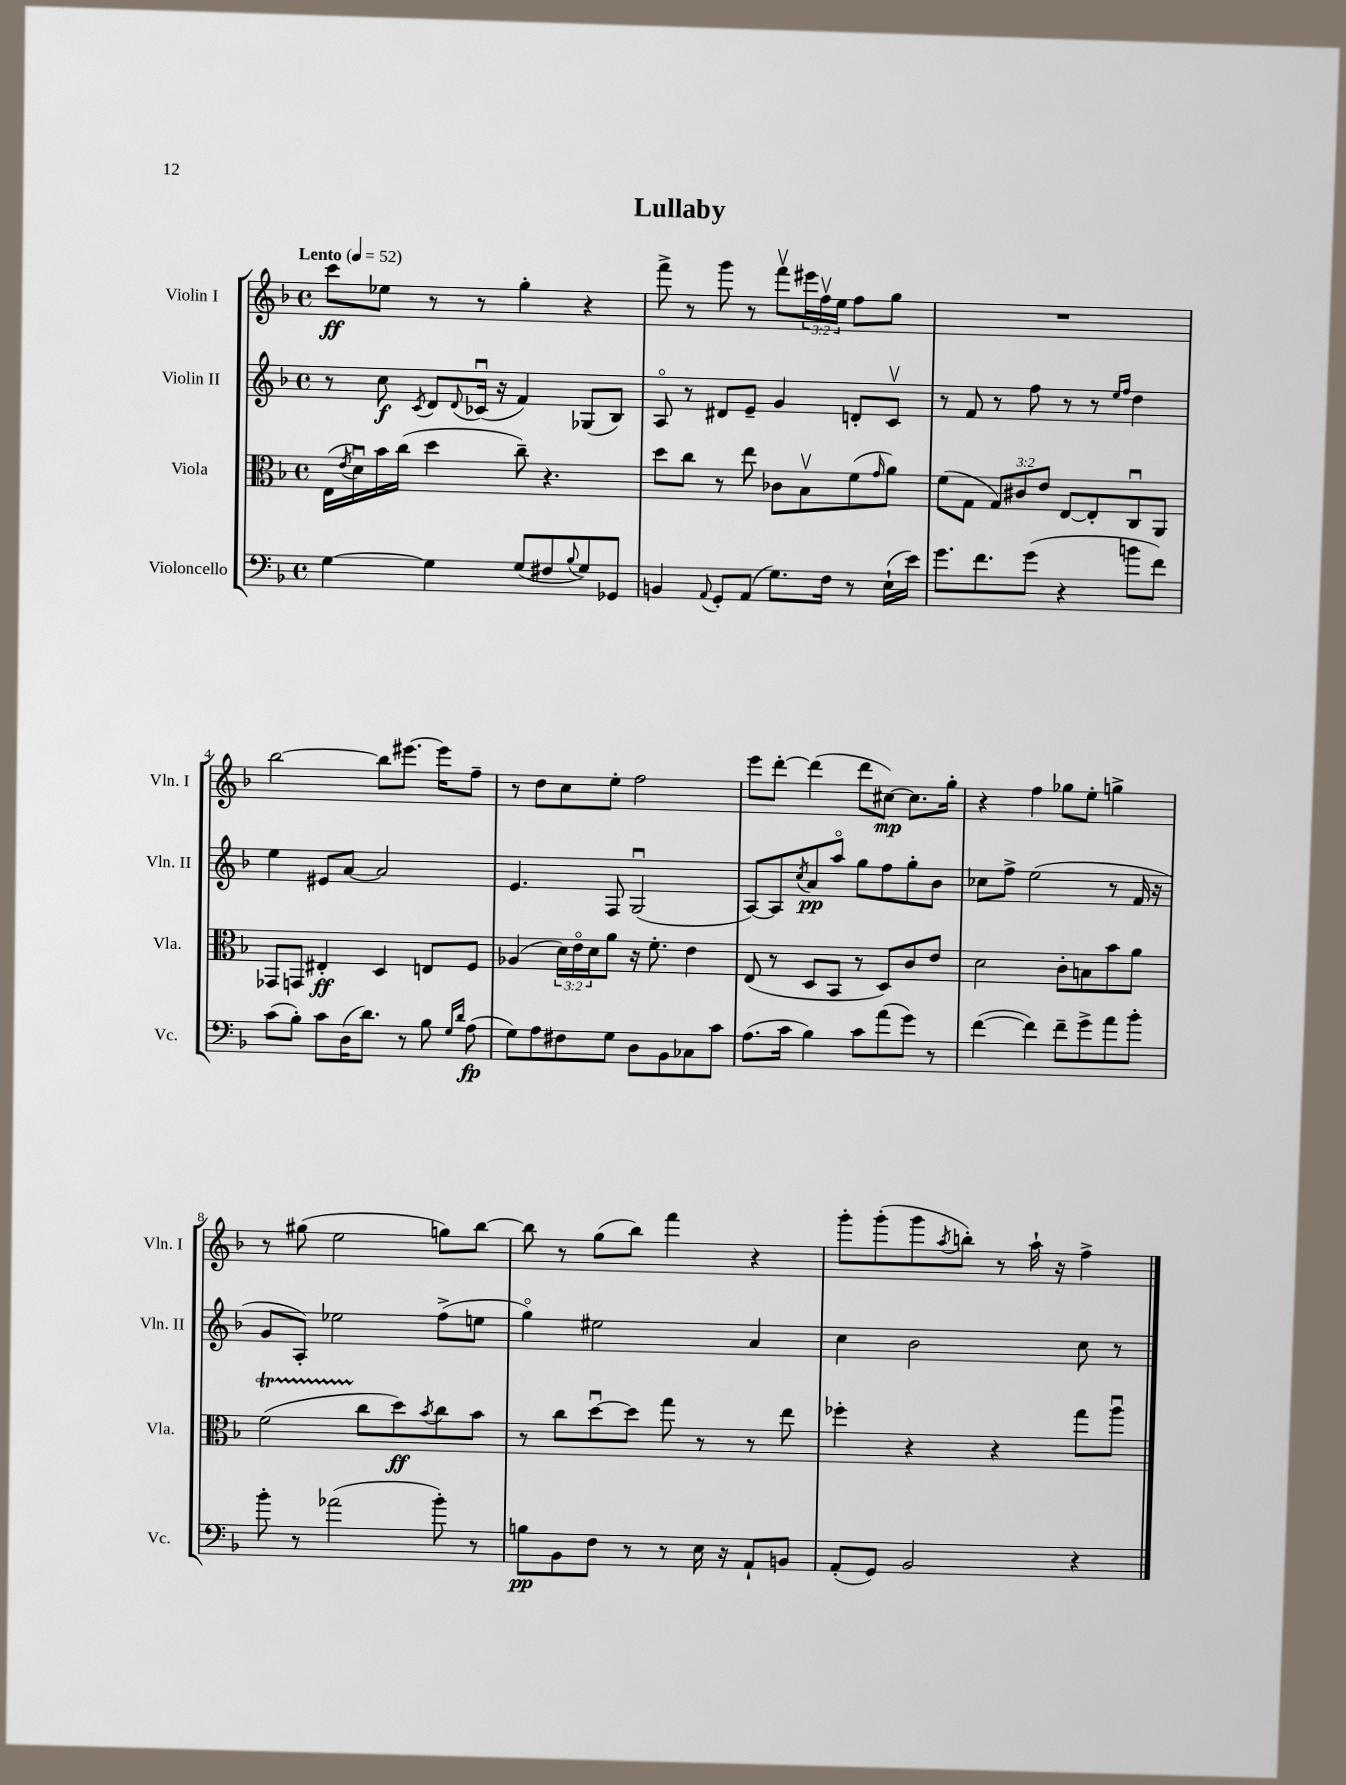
\header { title = "Lullaby" }
<<
\new StaffGroup <<
\new Staff = "s0" \with { instrumentName = "Violin I" shortInstrumentName = "Vln. I" } {
    \clef treble \key f \major \defaultTimeSignature \time 4/4 \override Staff.TupletNumber.text = #tuplet-number::calc-fraction-text \tempo "Lento" 4 = 52
    c'''8\ff ees''8 r8 r8 g''4-. r4 |
    f'''8-> r8 g'''8 r8 f'''8\upbow \tuplet 3/2 { eis'''16 f''16\upbow e''16 } f''8 g''8 |
    R1 |
    bes''2~ bes''8 eis'''8.~ eis'''16 f''8-- |
    r8 d''8 c''8 e''8-. f''2 |
    e'''8 d'''8~-. d'''4( d'''8 cis''8~\mp) cis''8. g''16-. |
    r4 f''4 ges''8 e''8-. g''4-> |
    r8 gis''8( e''2 g''8) bes''8~ |
    bes''8 r8 g''8( bes''8) f'''4 r4 |
    g'''8-. g'''8-.( g'''8 \acciaccatura { a''8 } b''8-.) r8 a''16-! r16 f''4-> \bar "|." |
}
\new Staff = "s1" \with { instrumentName = "Violin II" shortInstrumentName = "Vln. II" } {
    \clef treble \key f \major \defaultTimeSignature \time 4/4
    r8 c''8\f \acciaccatura { c'8 } d'8 \appoggiatura { d'8 } ces'16\downbow( r16 f'4) ges8( bes8) |
    a8\flageolet r8 dis'8 e'8-- g'4 d'8-. c'8\upbow |
    r8 f'8 r8 f''8 r8 r8 \grace { e''16 f''16 } d''4 |
    e''4 eis'8 a'8~ a'2 |
    e'4. f8 g2\downbow( |
    a8~) a8 \acciaccatura { c''8 } a'8\pp a''8\flageolet g''8 f''8 g''8-. bes'8 |
    ces''8 f''8-> e''2( r8 f'16 r16 |
    g'8 a8-.) ees''2 f''8->( e''8 |
    g''4\flageolet) eis''2 a'4 |
    c''4 bes'2 c''8 r8 \bar "|." |
}
\new Staff = "s2" \with { instrumentName = "Viola" shortInstrumentName = "Vla." } {
    \clef alto \key f \major \defaultTimeSignature \time 4/4 \override Staff.TupletNumber.text = #tuplet-number::calc-fraction-text
    e16( \acciaccatura { e'8 } d'16\downbow) bes'16 c''16( d''4 c''8--) r4. |
    d''8 c''8 r8 e''8 ces'8 bes8\upbow f'8( \grace { g'16 } a'8) |
    f'8( g8 \tuplet 3/2 { g8) cis'8 e'8 } e8~ e8-. c8\downbow a,8 |
    ges,8 g,8 eis4-.\ff d4 e8 f8 |
    aes4( \tuplet 3/2 { d'16) e'16\flageolet d'16 } a'8 r16 f'8.-. e'4 |
    e8( r8 d8 bes,8 r8 d8) c'8 e'8 |
    d'2 c'8-. b8 bes'8 a'8 |
    f'2\startTrillSpan( c''8\stopTrillSpan d''8\ff) \acciaccatura { bes'8 } c''8 bes'8 |
    r8 c''8 d''8~\downbow d''8 g''8 r8 r8 e''8 |
    fes''4-. r4 r4 g''8 a''8\downbow \bar "|." |
}
\new Staff = "s3" \with { instrumentName = "Violoncello" shortInstrumentName = "Vc." } {
    \clef bass \key f \major \defaultTimeSignature \time 4/4
    g4~ g4 g8( fis8 \appoggiatura { bes8 } g8) ges,8 |
    b,4 \appoggiatura { a,8 } g,8-. a,8( g8.) f16 r8 e16-!( e'16) |
    g'8. f'8. g'8( r4 b'8 f'8) |
    c'8( bes8-.) c'8 d16( d'8.) r8 bes8 \grace { g16 d'16 } a8\fp( |
    g8) a8 fis8 g8 d8 bes,8 ces8 c'8 |
    a8.( c'16 bes4) c'8 a'8( g'8) r8 |
    f'4~( f'4) f'8-- g'8-> a'8 bes'8-. |
    bes'8-. r8 aes'2( bes'8-.) r8 |
    b8\pp bes,8 f8 r8 r8 e16 r16 a,8-! b,8 |
    a,8-.( g,8) bes,2 r4 \bar "|." |
}
>>
>>
